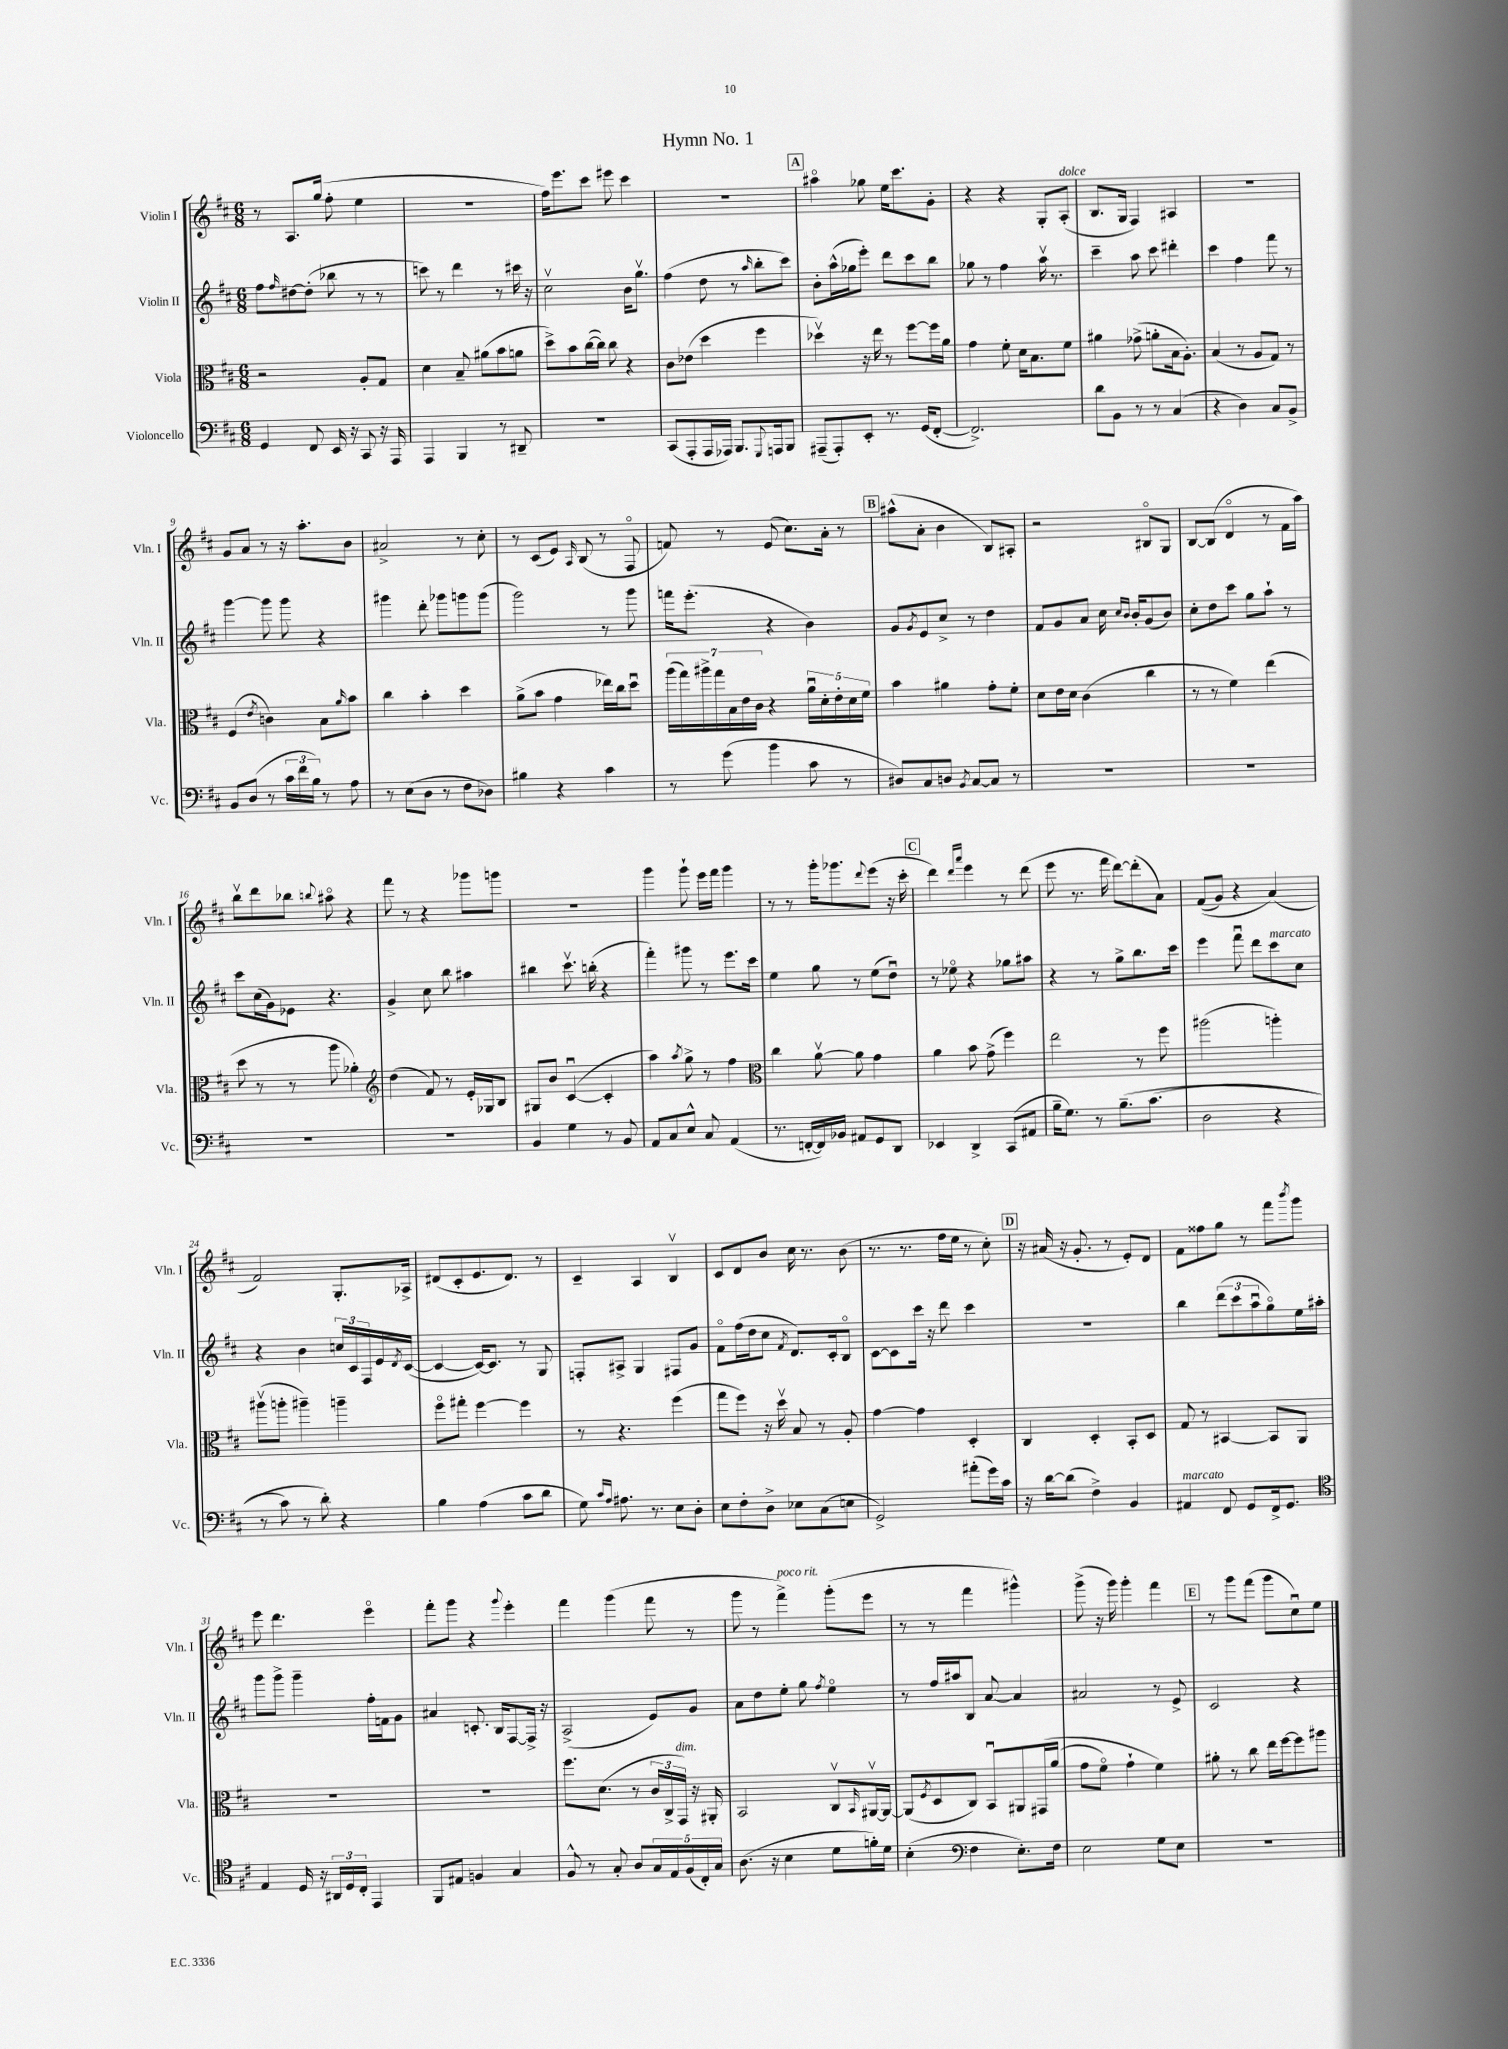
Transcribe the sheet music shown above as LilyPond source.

\header { title = "Hymn No. 1" }
<<
\new StaffGroup <<
\new Staff = "s0" \with { instrumentName = "Violin I" shortInstrumentName = "Vln. I" } {
    \clef treble \key d \major \numericTimeSignature \time 6/8
    r8 a8. g''16( fis''8-. e''4 |
    R2. |
    fis''16) e'''8. cis'''8 eis'''8 cis'''4 |
    R2. |
    \mark \markup { \box "A" } ais''4\flageolet ges''8 e''16 cis'''8. g'8-. |
    r4 r4 g8-. a8-.^\markup { \italic "dolce" }( |
    b8. g16 fis4) ais4 |
    R2. |
    g'8 a'8 r8 r16 a''8.-. b'8 |
    ais'2-> r8 cis''8-. |
    r8 cis'8( e'8) \grace { a16 } b8( r8 fis8\flageolet |
    f'8) r8 e'8( cis''8.) a'16-. r8 |
    \mark \markup { \box "B" } ais''8-^( a'8-. b'4 b8) ais8-. |
    r2 bis8\flageolet g8 |
    b8~ b8( d'4\flageolet r8 fis'16 a''16) |
    b''8\upbow d'''8 bes''8 \appoggiatura { b''8 } ais''8\flageolet r4 |
    fis'''8 r8 r4 ges'''8 g'''8 |
    R2. |
    g'''4 g'''8-! e'''16 fis'''16 g'''4 |
    r8 r8 g'''16-. ges'''8. \appoggiatura { d'''8 } e'''8( r16 cis'''16-. |
    \mark \markup { \box "C" } d'''4) \grace { d'''16 a'''16 } e'''4 r8 d'''8( |
    e'''8 r8. fis'''16 d'''8~) d'''8-.( a'8) |
    fis'8(\( g'8) r4 a'4(\) |
    fis'2) g8.-. aes16-> |
    dis'8( cis'8-. e'8. dis'8.) r8 |
    cis'4-- a4 b4\upbow |
    cis'8 d'8 b'8 cis''16 r8. b'8( |
    r8. r8. fis''16 e''16 r8 cis''8-.) |
    \mark \markup { \box "D" } r16 ais'16( r16 g'8.-. r8 e'8-.) d'8 |
    fis'8 fisis''8 g''8 r8 fis'''8 \acciaccatura { b'''8 } g'''8 |
    e'''8 d'''4. e'''4\flageolet |
    fis'''8-. g'''8 r4 \appoggiatura { g'''8 } e'''4-. |
    fis'''4 g'''4( fis'''8 r8 |
    g'''8 r8 fis'''4->^\markup { \italic "poco rit." }) g'''8-.( e'''8 |
    r8 r8 fis'''4 gis'''4-^) |
    g'''8->( r16 g'''16) g'''4-. fis'''4 |
    \mark \markup { \box "E" } r8 g'''8 fis'''8( g'''8 cis''8\downbow) e''8 \bar "|." |
}
\new Staff = "s1" \with { instrumentName = "Violin II" shortInstrumentName = "Vln. II" } {
    \clef treble \key d \major \numericTimeSignature \time 6/8
    fis''8 \grace { fis''16 } dis''8~ dis''8-.( bes''8 r8 r8 |
    c'''8) r8 d'''4 r8 cis'''16 r16 |
    cis''2\upbow b'16 g''8.\upbow |
    fis''4( d''8 r8 \grace { a''16 } b''8-. cis'''8) |
    \mark \markup { \box "A" } b'8-. a''16-^( ges''16 e'''8-.) d'''8 cis'''8 b''8 |
    ges''8 r8 fis''4 a''16\upbow r8. |
    cis'''4-- a''8 cis'''8 dis'''4-. |
    cis'''4 fis''4 fis'''8 r8 |
    g'''4~ g'''8 g'''8 r4 |
    gis'''4 d'''8-. ges'''8 g'''8 g'''8( |
    g'''2) r8 g'''8 |
    f'''16 e'''8.-.( r4 b'4) |
    \mark \markup { \box "B" } g'8 \acciaccatura { g'8 } e'8 cis''8-> r8 d''4 |
    fis'8 g'8 a'8 cis''16 \grace { cis''16 b'16 } b'16-. g'8( b'8) |
    cis''8-. d''8 cis'''8 g''8 a''8-! r8 |
    cis'''8 cis''16( g'16) ees'8 r4. |
    g'4-> cis''8 b''8 ais''4 |
    bis''4 cis'''8.\upbow b''16-.( r4 |
    fis'''4-.) gis'''8 r8 e'''8. cis'''16 |
    e''4 g''8 r8 e''8( d''8\downbow) |
    \mark \markup { \box "C" } r8 ees''8\flageolet r4 ges''8 ais''8 |
    r4 r8 g''8-> b''8. cis'''16 |
    e'''4 fis'''8\downbow d'''8 cis'''8^\markup { \italic "marcato" } cis''8 |
    r4 b'4 \tuplet 3/2 { c''16 cis'16 fis16 } e'16 \acciaccatura { d'8 } cis'16~( |
    cis'4~ cis'16~) cis'8. r8 g8 |
    f8-. ais8-> g4 fis8 g'8 |
    fis'8\flageolet fis''16( d''16 cis''8 \acciaccatura { fis'8 } d'8.) cis'16-. b8\flageolet |
    cis'8~ cis'8 cis'''16 r16 d'''8 cis'''4 |
    \mark \markup { \box "D" } R2. |
    b''4 \tuplet 3/2 { d'''8( cis'''8 a''8\downbow } g''8\flageolet) e''16 ais''16-. |
    g'''8 g'''8-> g'''4-- fis''16-. f'16 g'8 |
    ais'4 c'8.-. b16 fis8~ fis16-> r16 |
    a2->( e'8) g'8 |
    a'8 d''8 e''8-. g''8 \acciaccatura { fis''8 } e''4\flageolet |
    r8 fis''16 ais''16 b8 a'8~ a'4 |
    ais'2 r8 e'8-> |
    \mark \markup { \box "E" } cis'2 r4 \bar "|." |
}
\new Staff = "s2" \with { instrumentName = "Viola" shortInstrumentName = "Vla." } {
    \clef alto \key d \major \numericTimeSignature \time 6/8
    r2 a8-. g8 |
    d'4 b8-- ais'8( b'8 a'8 |
    d''8->) b'8 cis''16~( cis''16) cis''8 r4 |
    cis'8 ees'8( d''4 fis''4 |
    \mark \markup { \box "A" } des''4\upbow) r16 e''16 r8 fis''8~ fis''16 a'16 |
    g'4 fis'8-. d'16 b8. fis'8 |
    ais'4 ges'8->( a'8-. b16 a8.-.) |
    b4( r8 a8 g8) r8 |
    fis4( \acciaccatura { e'8 } c'4) b8 \grace { a'16 } b'8 |
    cis''4 b'4-. d''4 |
    a'8->( b'8 g'4 ees''16) cis''16 d''8\downbow |
    \tuplet 7/4 { a''16( g''16) ais''16-> g''16 b16 e'16 cis'16 } r4 \tuplet 5/4 { a'16\downbow d'16-. e'16-. d'16 fis'16 } |
    \mark \markup { \box "B" } b'4 ais'4 g'8-. fis'8-. |
    d'8 e'16 d'16 cis'4( cis''4 |
    r8 r8 fis'4) e''4( |
    d''8 r8 r8 a''8 aes'4-.) |
    \clef treble d''4( fis'8) r8 e'16-. ges16 b8 |
    gis8 b'8 cis'4~\downbow( cis'4-. |
    a''4) \acciaccatura { a''8 } g''8-> r8 fis''4 |
    \clef alto cis''4 a'8~\upbow a'8 g'4 |
    \mark \markup { \box "C" } a'4 b'8 g'8->( fis''4) |
    e''2 r8 fis''8 |
    ais''2( a''4-.) |
    ais''8\upbow( a''8-. ais''4--) a''4-- |
    fis''8\flageolet gis''8-. fis''4~ fis''4 |
    r8 r4. fis''4( |
    g''8 fis''8) r16 d''16\upbow b8 r8 a8-. |
    g'4~ g'4 d4-. |
    \mark \markup { \box "D" } cis4 d4-. b,8-. d8 |
    g8 r8 bis,4~ bis,8 a,8 |
    R2. |
    R2. |
    fis''8. d'8.( r8 \tuplet 3/2 { cis'16 cis16-> g,16^\markup { \italic "dim." }) } r16 ais,16-. |
    b,2 cis8\upbow \grace { b,16 } ais,16~\upbow ais,16~ |
    ais,8( \acciaccatura { fis8 } d8 cis8) b,8\downbow ais,8 gis,16\( a'16( |
    g'8 fis'8\flageolet) g'4-! fis'4\) |
    \mark \markup { \box "E" } ais'8-. r8 cis''8 e''16 fis''16~ fis''8 ais''8 \bar "|." |
}
\new Staff = "s3" \with { instrumentName = "Violoncello" shortInstrumentName = "Vc." } {
    \clef bass \key d \major \numericTimeSignature \time 6/8
    g,4 fis,8 e,16 r16 cis,8 r16 a,,16 |
    a,,4 b,,4 r8 dis,8-- |
    R2. |
    cis,8( a,,8-. a,,16 aes,,16) b,,8. \appoggiatura { g,,8 } a,,16 b,,8 |
    \mark \markup { \box "A" } ais,,8--( ais,,8-.) e,8-. r8. g,16( fis,8~-. |
    fis,2.->) |
    d'8 b,8 r8 r8 cis4( |
    r4 d4) cis8 b,8-> |
    b,8 d8( r8 \tuplet 3/2 { cis'16 fis'16 b16) } r8 a8 |
    r8 e8( d8 r8 fis8 des8) |
    bis4 r4 cis'4 |
    r8 g'8( b'4 cis'8 r8 |
    \mark \markup { \box "B" } dis8) cis8 d8 \acciaccatura { b,8 } cis8~ cis8 r8 |
    R2. |
    R2. |
    R2. |
    R2. |
    b,4 g4 r8 b,8 |
    a,8 cis8 e8-^ cis8 a,4( |
    r8. f,16~-. f,16) bes,16 ais,8 g,8 d,8 |
    \mark \markup { \box "C" } ees,4 d,4-> cis,8( ais,8 |
    b16-- g8.) r8 b8.--\( cis'8.( |
    d2 r4 |
    r8 cis'8) r8 d'8-.\) r4 |
    b4 a4( cis'8 d'8 |
    g8) \grace { cis'16 a16 } ais8. r8. e8 d8-. |
    e8 fis8-. d8-> ees8 cis8( e8 |
    g,2->) ais'8-.( g'16) cis'16 |
    \mark \markup { \box "D" } r16 d'16~ d'8( fis4->) b,4 |
    ais,4^\markup { \italic "marcato" } fis,8 g,8 fis,16-> g,8. |
    \clef tenor e4 d16 r16 \tuplet 3/2 { ais,16 d16 cis16-. } e,4 |
    fis,8 eis8 f4 g4 |
    fis8-^ r8 g8-. a8 \tuplet 5/4 { g16 e16 fis16( cis16-.) g16 } |
    a8.( r16 b4 d'8 f'16-.) d'16 |
    b4-.( \clef bass fis4 e8.-.) fis16 |
    e2 g8 e8 |
    \mark \markup { \box "E" } R2. \bar "|." |
}
>>
>>
